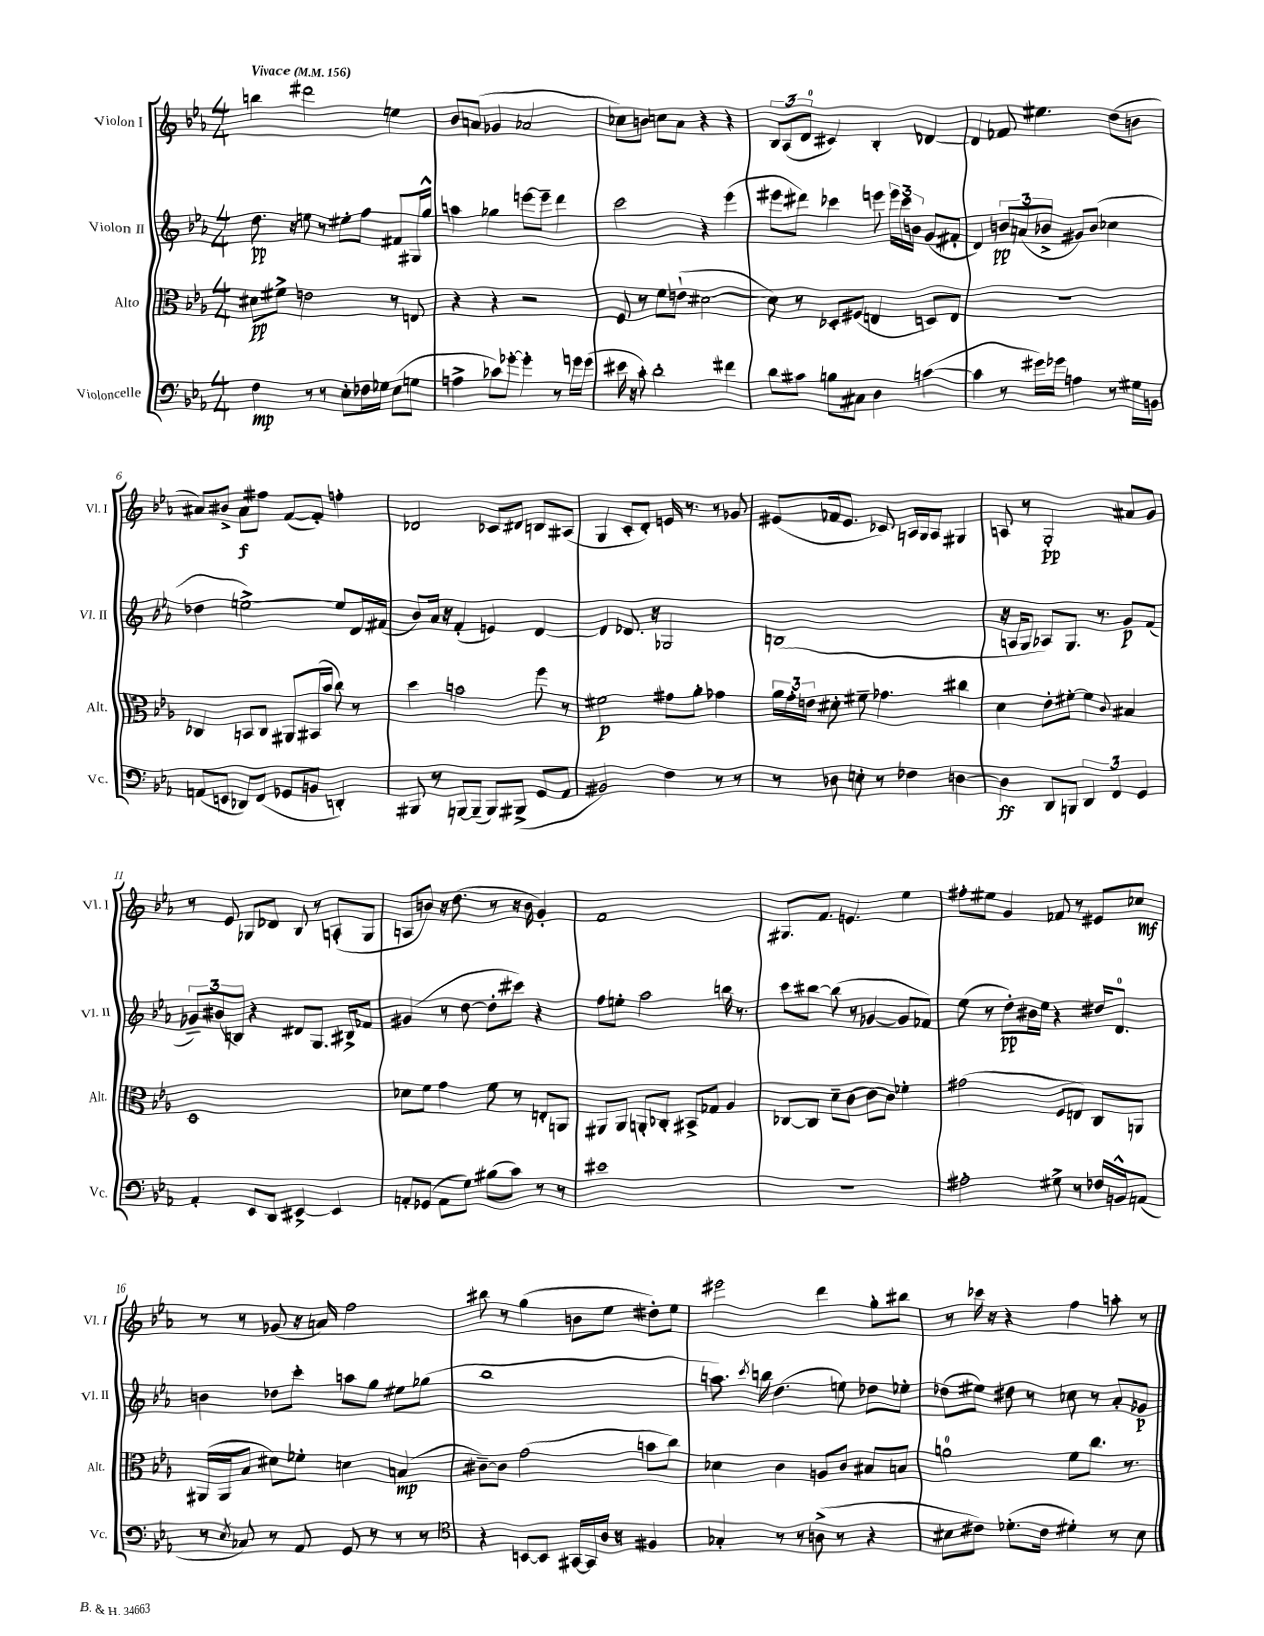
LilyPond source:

<<
\new StaffGroup <<
\new Staff = "s0" \with { instrumentName = "Violon I" shortInstrumentName = "Vl. I" } {
    \clef treble \key ees \major \numericTimeSignature \time 4/4 \tempo "Vivace" 4 = 156
    \autoBeamOff b''4 dis'''2 e''4 |
    bes'8[ a'8]( ges'4 aes'2 |
    ces''8[) b'8] c''8[ aes'8] r4 r4 |
    \tuplet 3/2 { bes8[ aes8( d'8]-0 } cis'4) bes4-. des'4~ |
    des'4 fes'8 eis''4. d''8[( b'8] |
    ais'8[) bis'8]-> ais'8[\f fis''8] f'8[~( f'8]-.) f''4-. |
    des'2 ces'8[ dis'8] b8[ ais8]( |
    g4 c'8[-. d'8]-.) e'16 r8. r8 ges'8 |
    eis'8[( fes'16 eis'8.] ces'8) a16[ g16 a8] gis4 |
    a8 r8 g2-.\pp ais'8[ g'8] |
    r8 ees'8 ges8[ des'8] bes8 r8 a8[-.( ges8] |
    a8[ b'8]) r16 d''8.( r8 r16 b'16 g'4-.) |
    f'1 |
    gis8.[ f'8.] e'4. ees''4 |
    fis''8[-. eis''8] g'4 fes'8 r8 eis'8[ ces''8]\mf |
    r8 r8 ges'8( r16 a'16) f''2 |
    bis''8 r8 g''4( b'8[ ees''8] dis''8[-.) ees''8] |
    eis'''2 d'''4 g''8[-. bis''8] |
    r8 ces'''16 r16 r4 f''4 a''8-. r8 \bar "|." |
}
\new Staff = "s1" \with { instrumentName = "Violon II" shortInstrumentName = "Vl. II" } {
    \clef treble \key ees \major \numericTimeSignature \time 4/4
    \autoBeamOff d''8.\pp r16 e''8 r8 eis''8[-. f''8] fis'8[ gis16 g''16]-^ |
    a''4 ges''4 e'''8[~ e'''8]-- d'''4 |
    c'''2 r4 ees'''4( |
    eis'''8[ dis'''8]) ces'''4 e'''8 \tuplet 3/2 { e'''16[ ces'''16 b'16] } g'8[( fis'8]-. |
    d'4) \tuplet 3/2 { b'8[\pp a'8( bes'8]-> } gis'8[) bes'8]( ces''4 |
    des''4 e''2~->) e''8[ d'16 fis'16]( |
    bes'8[) aes'16] r16 f'4-.( e'4) d'4~ |
    d'4 des'8. r16 ges2 |
    b1( |
    r16 a16[ g8] aes8[) g8.] r8. g'8[\p f'8]( |
    \tuplet 3/2 { ges'8[--) bis'8( b8]) } r4 dis'8[ g8.] bis16[-> fes'8] |
    gis'4( r8 d''8~ d''8[-. cis'''8]) r4 |
    f''8[ e''8]-. aes''2 b''16 r8. |
    c'''8[ bis''8]~ bis''8( r8 ges'4~ ges'8[ fes'8]) |
    ees''8( r8 d''8[-.\pp) bis'16 ees''16] r4 dis''16[ d'8.]-0 |
    b'4 des''8[ c'''8]-. a''8[ g''8] eis''8[ ges''8]( |
    bes''1 |
    a''8.) \acciaccatura { c'''8 } b''16 d''4.( e''8) des''8[ ees''8]-. |
    des''8[( eis''8]) dis''8 r8 ces''8 r8 aes'8[-. ges'8]\p \bar "|." |
}
\new Staff = "s2" \with { instrumentName = "Alto" shortInstrumentName = "Alt." } {
    \clef alto \key ees \major \numericTimeSignature \time 4/4
    \autoBeamOff dis'8[\pp fis'8]-> e'2 r8 e8 |
    r4 r4 r2 |
    f8 r8 f'8[ e'8]-!( dis'2~ |
    dis'8) r8 des8[-. fis8]( e4 d8[) e8] |
    r1 |
    ces4 b,8[ ces8] ais,8[ bis,16( bes'16] c''8) r8 |
    d''4 b'2 f''8 r8 |
    fis'2\p gis'8[ aes'8]-. ges'4 |
    \tuplet 3/2 { aes'16[ g'16-. e'16] } dis'8-. fis'8-- ges'4. cis''4 |
    d'4 ees'8[-. fis'8]~-. fis'4 \appoggiatura { c'8 } bis4 |
    d1 |
    des'8[ f'8] g'4 f'8 r8 e8[-. a,8] |
    ais,8[ ais,8] a,8[-. ces8]-. bis,8[-> ges8] aes4 |
    ces8[~ ces8] d'8[-- c'8]~ c'8[~ c'8] fes'4-. |
    gis'2( f8[ e8]) c8[ a,8] |
    ais,16[( ais,16 bes8] dis'8[) fes'8]-. d'4 b4\mp( |
    cis'8[~--) cis'8] g'2( b'8[ c''8]) |
    des'4 c'4 a8[ c'8] bis8[ b8] |
    a'2-0 f'8[ c''8.] r8. \bar "|." |
}
\new Staff = "s3" \with { instrumentName = "Violoncelle" shortInstrumentName = "Vc." } {
    \clef bass \key ees \major \numericTimeSignature \time 4/4
    \autoBeamOff f4\mp r8 r8 ees8[-. fes16 ges16] ees8[( g8] |
    a4-> ces'8[) ges'8]~-. ges'4-. r8 g'16[ g'16]( |
    eis'16 r16 c'8-.) d'2-. fis'4 |
    d'8[ cis'8] b8[ cis8] d4 c'4~( |
    c'4 r8 gis'16[) ges'16] a4 r8 gis16[ b,16] |
    a,8[( e,8] des,8[) f,8]( ges,8[ b,8] d,4-.) |
    bis,,8 r8 b,,8[~ b,,8]--( b,,8[) bis,,8]->( g,8[ aes,8] |
    bis,2) f4 r8 r8 |
    r8 des8 e8-. r8 fes4 d4~ |
    d4\ff d,8[ b,,8] \tuplet 3/2 { d,4 f,4 g,4 } |
    aes,4-. ees,8[ d,8] eis,4~-> eis,4 |
    a,8[-. ges,8]( a,8[ g8]) bis8[( c'8]) r8 r8 |
    eis'1 |
    R1 |
    ais2-. gis8-> r8 fes16[ b,16-^ a,8]( |
    r8 \acciaccatura { ees8 } ces8) r8 aes,8 g,8 r8 r8 r8 |
    \clef tenor r4 b,8[~ b,8] gis,16[~ gis,16 aes16] r16 fis4 |
    ges4-. r8 r8 a8->( r8 r4 |
    bis8[ cis'8]) des'8.[-.( cis'16] dis'4-.) r8 bis8 \bar "|." |
}
>>
>>
